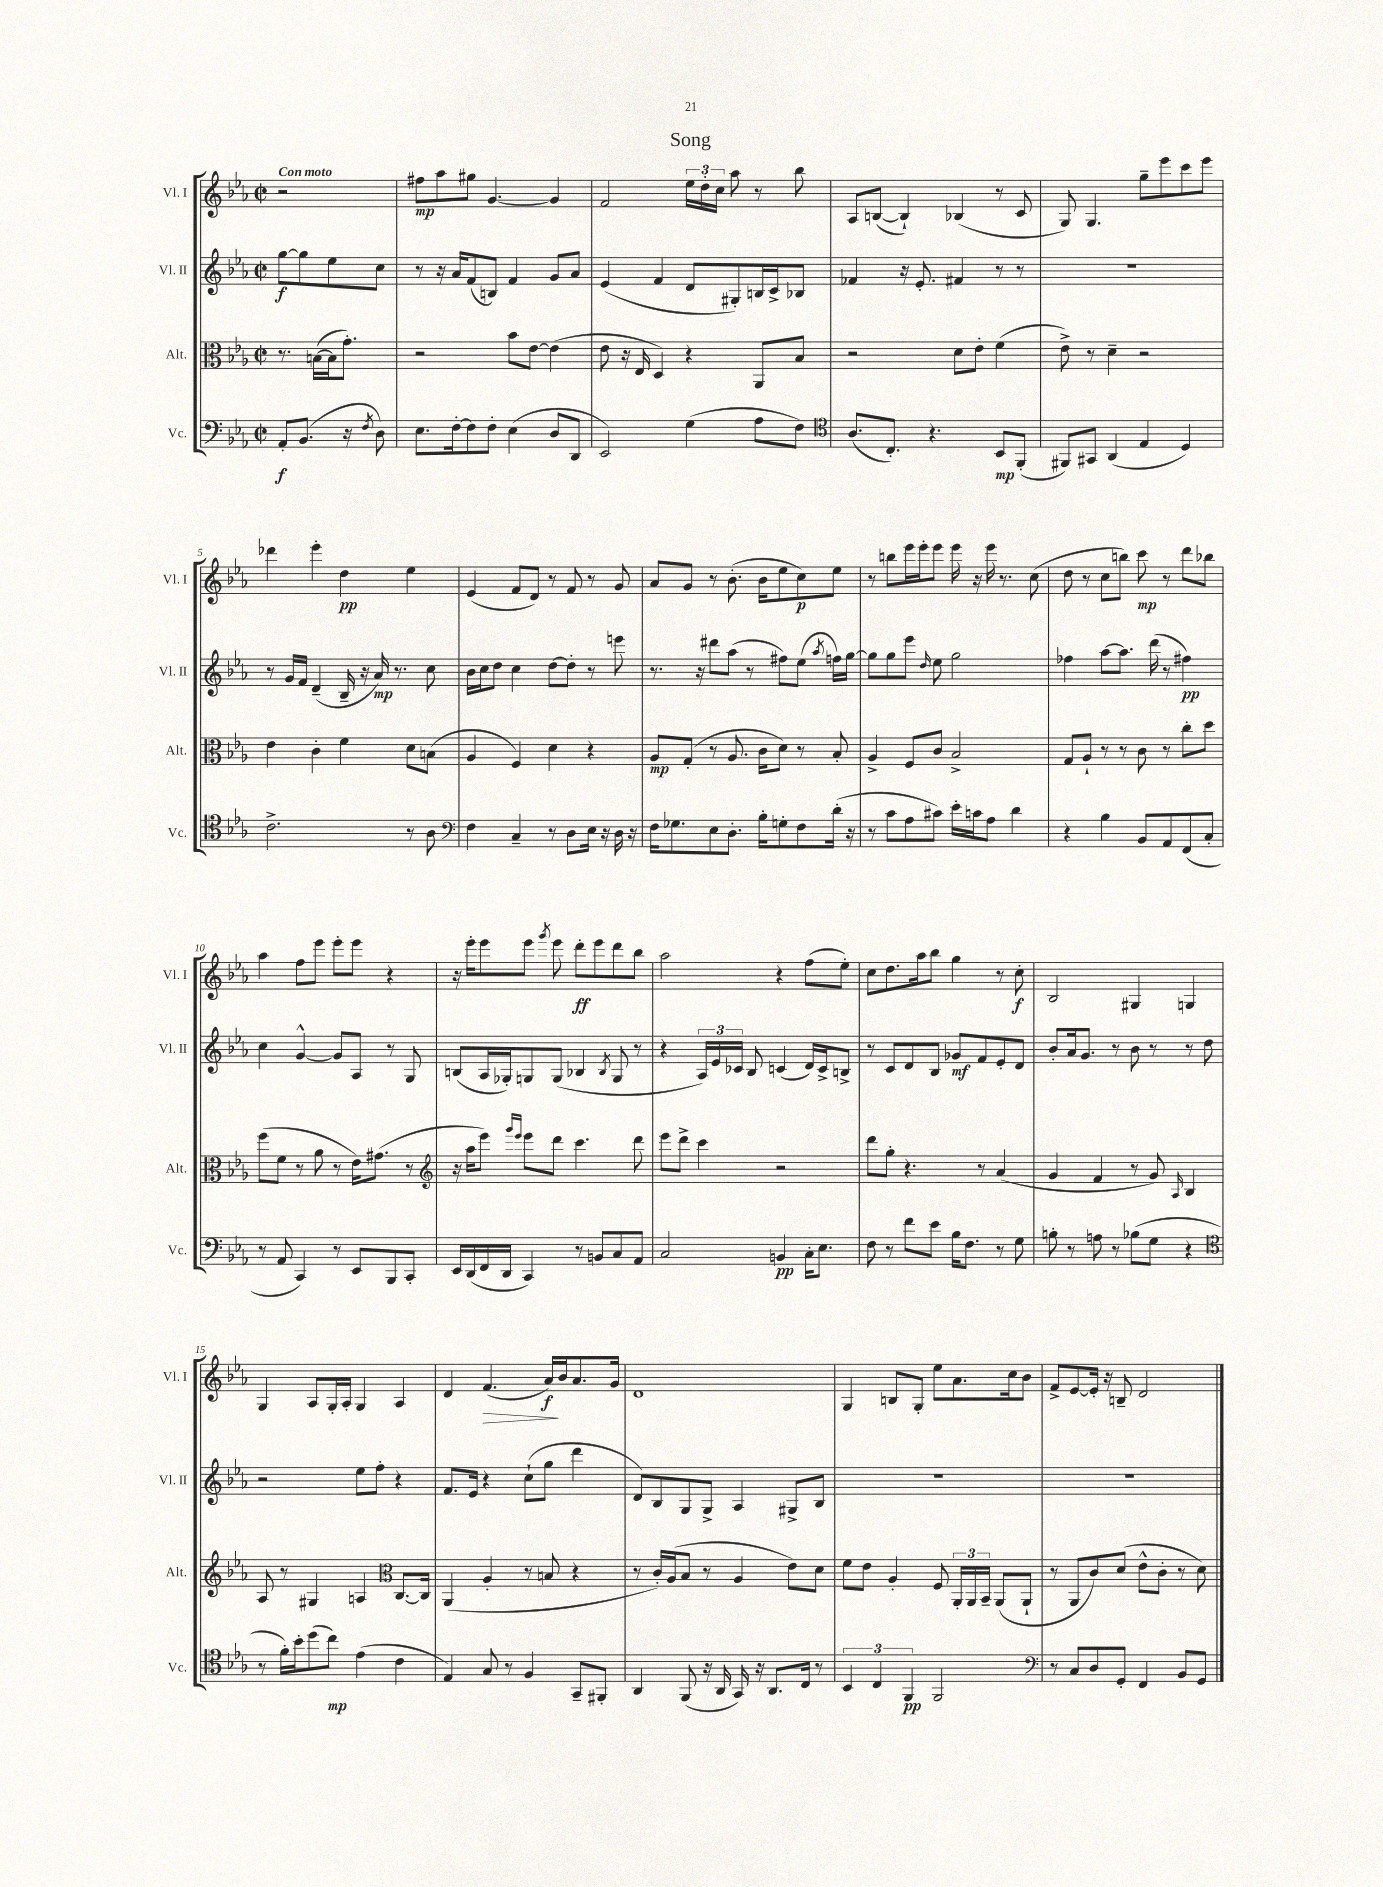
\header { title = "Song" }
<<
\new StaffGroup <<
\new Staff = "s0" \with { instrumentName = "Vl. I" shortInstrumentName = "Vl. I" } {
    \clef treble \key ees \major \defaultTimeSignature \time 2/2 \partial 2 \tempo "Con moto"
    \autoBeamOff r2 |
    fis''8[\mp aes''8 gis''8] g'4.~ g'4 |
    f'2 \tuplet 3/2 { ees''16[ d''16-. c''16] } aes''8 r8 bes''8 |
    aes8[ b8]~( b4-!) bes4( r8 c'8 |
    g8) g4. g''8[-- ees'''8 c'''8 ees'''8] |
    des'''4 ees'''4-. d''4\pp ees''4 |
    ees'4( f'8[ d'8]) r8 f'8 r8 g'8 |
    aes'8[ g'8] r8 bes'8.-.( bes'16[ ees''8 c''8\p) ees''8] |
    r8 b''8[ ees'''16 ees'''16-. ees'''8] ees'''16 r16 ees'''16 r8. c''8( |
    d''8 r8 c''8[ b''8]) c'''8\mp r8 d'''8[ bes''8] |
    aes''4 f''8[ ees'''8] ees'''8[-. ees'''8] r4 |
    r16 ees'''16[-. ees'''8 ees'''8] \acciaccatura { g'''8 } ees'''8 d'''8[-.\ff ees'''8 d'''8 bes''8] |
    aes''2 r4 f''8[( ees''8]-.) |
    c''8[ d''8. aes''16 bes''8] g''4 r8 c''8-.\f |
    bes2 gis4 g4 |
    g4 aes8[ g16-. aes16]-. g4 aes4 |
    d'4 f'4.\>( aes'16[\f\!) bes'16 aes'8. g'16] |
    d'1 |
    g4 b8[ g8]-. ees''8[ aes'8. c''16 bes'8] |
    f'8[-> ees'8~ ees'16]-. r16 b8-- d'2 \bar "|." |
}
\new Staff = "s1" \with { instrumentName = "Vl. II" shortInstrumentName = "Vl. II" } {
    \clef treble \key ees \major \defaultTimeSignature \time 2/2 \partial 2
    \autoBeamOff g''8[~\f g''8 ees''8 c''8] |
    r8 r16 aes'16[ f'8( b8]) f'4 g'8[ aes'8] |
    ees'4( f'4 d'8[ gis8-.) b16 c'16-> bes8] |
    fes'4 r16 ees'8.-. fis'4 r8 r8 |
    R1 |
    r8 g'16[ f'16] d'4--( bes16-- r16 aes'16\mp) r8. c''8 |
    bes'16[ c''16 d''8] c''4 d''8[~ d''8]-. r8 e'''8 |
    r8. r16 dis'''8[ aes''8]( r8 fis''8[) ees''8]( \acciaccatura { aes''8 } f''16[) g''16]~ |
    g''8[ g''8 ees'''8] \grace { d''16 } ees''8 g''2 |
    fes''4 aes''8[~ aes''8.] d'''16( r8 fis''4\pp) |
    c''4 g'4~-^ g'8[ aes8] r8 g8 |
    b8[( aes16 ges16-.) g8 g8]( bes4 \acciaccatura { bes8 } g8 r8 |
    r4 \tuplet 3/2 { aes16[) ees'16 ces'16] } bes8 c'4( d'16[) c'16-> b8]-> |
    r8 c'8[ d'8 bes8] ges'8[\mf f'8 ees'8-. d'8] |
    bes'8[-. aes'16 g'8.] r8 bes'8 r8 r8 d''8 |
    r2 ees''8[ f''8]-. r4 |
    f'8.[ ees'16] r4 c''8[-!( g''8] d'''4 |
    d'8[) bes8 g8 g8]-> aes4 gis8[-> bes8] |
    R1 |
    R1 \bar "|." |
}
\new Staff = "s2" \with { instrumentName = "Alt." shortInstrumentName = "Alt." } {
    \clef alto \key ees \major \defaultTimeSignature \time 2/2 \partial 2
    \autoBeamOff r8. b16[~( b16 g'8.]-.) |
    r2 bes'8[ ees'8]~ ees'4( |
    ees'8 r16 ees16 d4) r4 aes,8[ bes8] |
    r2 d'8[ ees'8]-. f'4( |
    ees'8->) r8 d'4-- r2 |
    ees'4 c'4-. f'4 d'8[ b8]( |
    aes4 f4) d'4 r4 |
    aes8[\mp g8]-.( r8 aes8. c'16[ d'8]) r8 bes8-. |
    aes4-> f8[ c'8] bes2-> |
    g8[ aes8]-! r8 r8 c'8 r8 c''8[-. d''8] |
    f''8[( f'8] r8 aes'8 r8 ees'16[) gis'8.]( r8 |
    \clef treble r16 aes''16[ ees'''8]) \grace { g'''16[ ees'''16] } ees'''8[ d'''8] c'''4. d'''8 |
    ees'''8[ d'''8]-> c'''4 r2 |
    d'''8[ g''8]-. r4. r8 aes'4( |
    g'4 f'4 r8 g'8) \grace { aes16 } bes4 |
    aes8 r8 gis4 a4 \clef alto c8.[~ c16] |
    aes,4( aes4-. r8 b8 r4 |
    r8 c'16[-.) aes16( bes8] r8 aes4 ees'8[) d'8] |
    f'8[ ees'8] aes4-. f8 \tuplet 3/2 { aes,16[-. aes,16 bes,16]-- } aes,8[( aes,8]-! |
    r8 aes,8[ c'8) d'8]( ees'8[-^ c'8]-. r8 d'8) \bar "|." |
}
\new Staff = "s3" \with { instrumentName = "Vc." shortInstrumentName = "Vc." } {
    \clef bass \key ees \major \defaultTimeSignature \time 2/2 \partial 2
    \autoBeamOff aes,8[-.\f bes,8.]( r16 \acciaccatura { f8 } d8) |
    ees8.[ f16~-. f8 f8]-. ees4( d8[ d,8] |
    ees,2) g4( aes8[ f8]) |
    \clef tenor aes8.[( c8.]-.) r4. bes,8[\mp f,8]-.( |
    fis,8[) gis,8] aes,4( ees4 d4) |
    c'2.-> r8 aes8 |
    \clef bass f4 c4-- r8 d8[ ees16] r16 d16 r16 |
    f16[ ges8. ees8 d8.]-. bes16[-. g8-. f8 d'16]-.( r16 |
    r8 c'8[ aes8 cis'8]) ees'16[-. c'16 aes8] d'4 |
    r4 bes4 bes,8[ aes,8 f,8( c8]-. |
    r8 aes,8 c,4) r8 ees,8[ bes,,8 c,8]-. |
    ees,16[ d,16( f,16 d,16] c,4) r8 b,8[ c8 aes,8] |
    c2 b,4\pp c16[-. ees8.] |
    f8 r8 f'8[ ees'8] bes16[ f8.] r8 g8 |
    b8-. r8 a8 r8 bes8[( g8] r4 |
    \clef tenor r8 f'16[-.) bes'16-. d''8( c''8]\mp) ees'4( c'4 |
    ees4) g8 r8 f4 g,8[-- fis,8]-. |
    aes,4 f,8( r16 aes,16 g,16) r16 aes,8.[ c16] r8 |
    \tuplet 3/2 { bes,4 c4 f,4\pp } f,2 |
    \clef bass r8 c8[ d8 g,8]-. f,4 bes,8[ g,8] \bar "|." |
}
>>
>>
